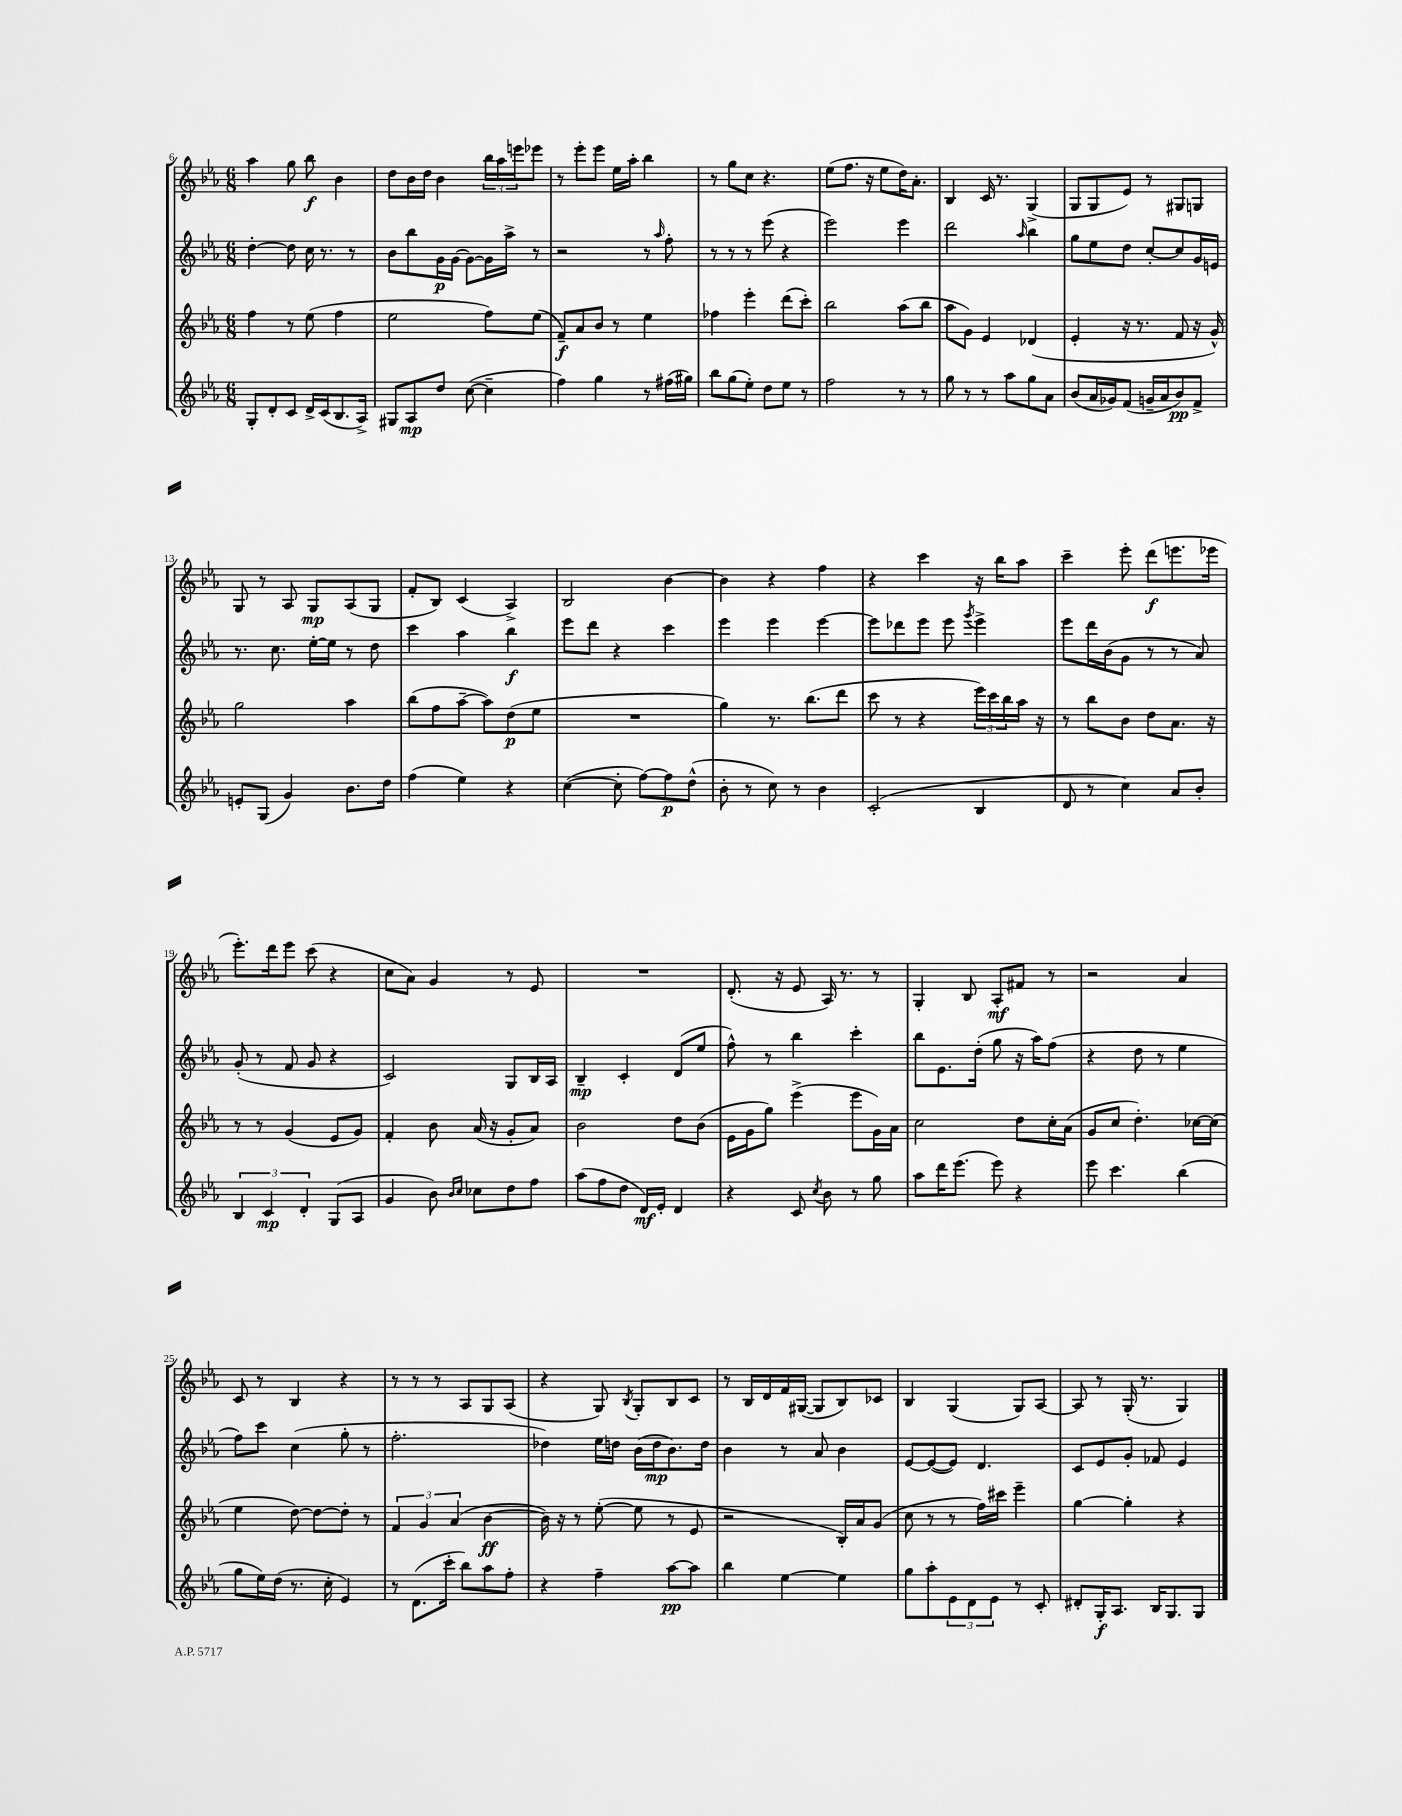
<<
\new StaffGroup <<
\new Staff = "s0" {
    \clef treble \key ees \major \numericTimeSignature \time 6/8
    aes''4 g''8 bes''8\f bes'4 |
    d''8 bes'16 d''16 bes'4 \tuplet 3/2 { bes''16 aes''16 e'''16 } ees'''8 |
    r8 ees'''8-. ees'''8 ees''16 aes''16-. bes''4 |
    r8 g''8 c''8 r4. |
    ees''8( f''8. r16 ees''8 d''16) aes'8.-. |
    bes4 c'16 r8. g4->( |
    g8 g8 ees'8) r8 gis8 g8 |
    g8 r8 aes8 g8\mp aes8( g8 |
    f'8-. bes8) c'4( aes4->) |
    bes2 bes'4~ |
    bes'4 r4 f''4 |
    r4 c'''4 r16 bes''16 aes''8 |
    c'''4-- ees'''8-. d'''8\f( e'''8. ees'''16 |
    ees'''8.-.) d'''16 ees'''8 c'''8( r4 |
    c''8 aes'8) g'4 r8 ees'8 |
    R2. |
    d'8.-.( r16 ees'8 aes16) r8. r8 |
    g4-. bes8 aes8-.\mf fis'8 r8 |
    r2 aes'4 |
    c'8 r8 bes4 r4 |
    r8 r8 r8 aes8 g8 aes8( |
    r4 g8) \acciaccatura { bes8 } g8-. bes8 c'8 |
    r8 bes16 d'16 f'16 gis16~( gis8 bes8) ces'8 |
    bes4 g4( g8) aes8~ |
    aes8 r8 g16-.( r8. g4) \bar "|." |
}
\new Staff = "s1" {
    \clef treble \key ees \major \numericTimeSignature \time 6/8
    d''4~-. d''8 c''16 r8. r8 |
    bes'8 bes''8 g'16\p g'16~ g'8~ g'16 aes''16-> r8 |
    r2 r8 \grace { aes''16 } f''8-. |
    r8 r8 r8 ees'''8( r4 |
    ees'''2) ees'''4 |
    d'''2 \grace { aes''16 } bes''4 |
    g''8 ees''8 d''8 c''8~-. c''8 g'16 e'16 |
    r8. c''8. ees''16~-. ees''16 r8 d''8 |
    c'''4 aes''4 bes''4\f |
    ees'''8 d'''8 r4 c'''4 |
    ees'''4 ees'''4 ees'''4~ |
    ees'''8 des'''8 ees'''8 ees'''8 \acciaccatura { g'''8 } ees'''4-> |
    ees'''8 d'''16 bes'16( g'8 r8 r8 aes'8) |
    g'8-.( r8 f'8 g'8 r4 |
    c'2) g8 bes16 aes16 |
    bes4--\mp c'4-. d'8( ees''8 |
    f''8-^) r8 bes''4 c'''4-. |
    bes''8 ees'8. d''16-.( g''8 r16 aes''16) f''8( |
    r4 d''8 r8 ees''4 |
    f''8) c'''8 c''4( g''8-. r8 |
    f''2.-. |
    des''4) ees''16 d''16 bes'16( d''16\mp bes'8.) d''16 |
    bes'4 r8 aes'8 bes'4 |
    ees'8~ ees'8~( ees'8) d'4. |
    c'8 ees'8 g'8-. fes'8 ees'4 \bar "|." |
}
\new Staff = "s2" {
    \clef treble \key ees \major \numericTimeSignature \time 6/8
    f''4 r8 ees''8( f''4 |
    ees''2 f''8) ees''8( |
    f'8--\f) aes'8 bes'8 r8 ees''4 |
    fes''4 ees'''4-. d'''8( c'''8-.) |
    bes''2 aes''8( bes''8 |
    aes''8 g'8) ees'4 des'4( |
    ees'4-. r16 r8. f'8 r16 g'16-^) |
    g''2 aes''4 |
    bes''8( f''8 aes''8~-- aes''8) d''8\p( ees''8 |
    R2. |
    g''4) r8. bes''8.( d'''8 |
    c'''8 r8 r4 \tuplet 3/2 { ees'''16) c'''16 bes''16 } aes''16 r16 |
    r8 bes''8 bes'8 d''8 aes'8. r16 |
    r8 r8 g'4( ees'8 g'8) |
    f'4-. bes'8 aes'16( r16 g'8-. aes'8) |
    bes'2 d''8 bes'8( |
    ees'16 g'16 g''8) ees'''4->( ees'''8 g'16) aes'16 |
    c''2 d''8 c''16-. aes'16( |
    g'8 c''8 d''4.-.) ces''16~ ces''16( |
    ees''4 d''8~) d''8~ d''8-. r8 |
    \tuplet 3/2 { f'4 g'4 aes'4( } bes'4~\ff |
    bes'16) r16 r8 ees''8~-.( ees''8 r8 ees'8 |
    r2 bes16-.) aes'16 g'8( |
    c''8 r8 r8 f''16) cis'''16 ees'''4-- |
    g''4~ g''4-. r4 \bar "|." |
}
\new Staff = "s3" {
    \clef treble \key ees \major \numericTimeSignature \time 6/8
    g8-. d'8-. c'8 d'16-> c'16( bes8. aes16->) |
    gis8 aes8\mp d''8 c''8~( c''4-- |
    f''4) g''4 r8 fis''16( gis''16) |
    bes''8 g''8( ees''8-.) d''8 ees''8 r8 |
    f''2 r8 r8 |
    g''8 r8 r8 aes''8 g''8 aes'8 |
    bes'8( aes'16 ges'16) f'8( g'16-- aes'16 bes'8\pp) f'8-> |
    e'8-. g8( g'4) bes'8. d''16 |
    f''4( ees''4) r4 |
    c''4~( c''8-. f''8~) f''8\p d''8-^( |
    bes'8-. r8 c''8) r8 bes'4 |
    c'2-.( bes4 |
    d'8 r8 c''4) aes'8 bes'8-. |
    \tuplet 3/2 { bes4 c'4\mp d'4-. } g8( aes8 |
    g'4 bes'8) \grace { bes'16 c''16 } ces''8 d''8 f''8 |
    aes''8( f''8 d''8 d'16\mf) ees'16-. d'4 |
    r4 c'8 \acciaccatura { c''8 } bes'8 r8 g''8 |
    aes''8 d'''16 ees'''8.( ees'''8) r4 |
    ees'''8 c'''4. bes''4( |
    g''8 ees''16) d''16( r8. c''16-. ees'4) |
    r8 d'8.( c'''16-. bes''8) aes''8 f''8-. |
    r4 f''4-- aes''8~\pp aes''8 |
    bes''4 ees''4~ ees''4 |
    g''8 aes''8-. \tuplet 3/2 { ees'8 d'8 ees'8 } r8 c'8-. |
    dis'8-. g16-.\f aes8. bes16 g8. g8 \bar "|." |
}
>>
>>
\layout { \context { \Score currentBarNumber = #6 } }
